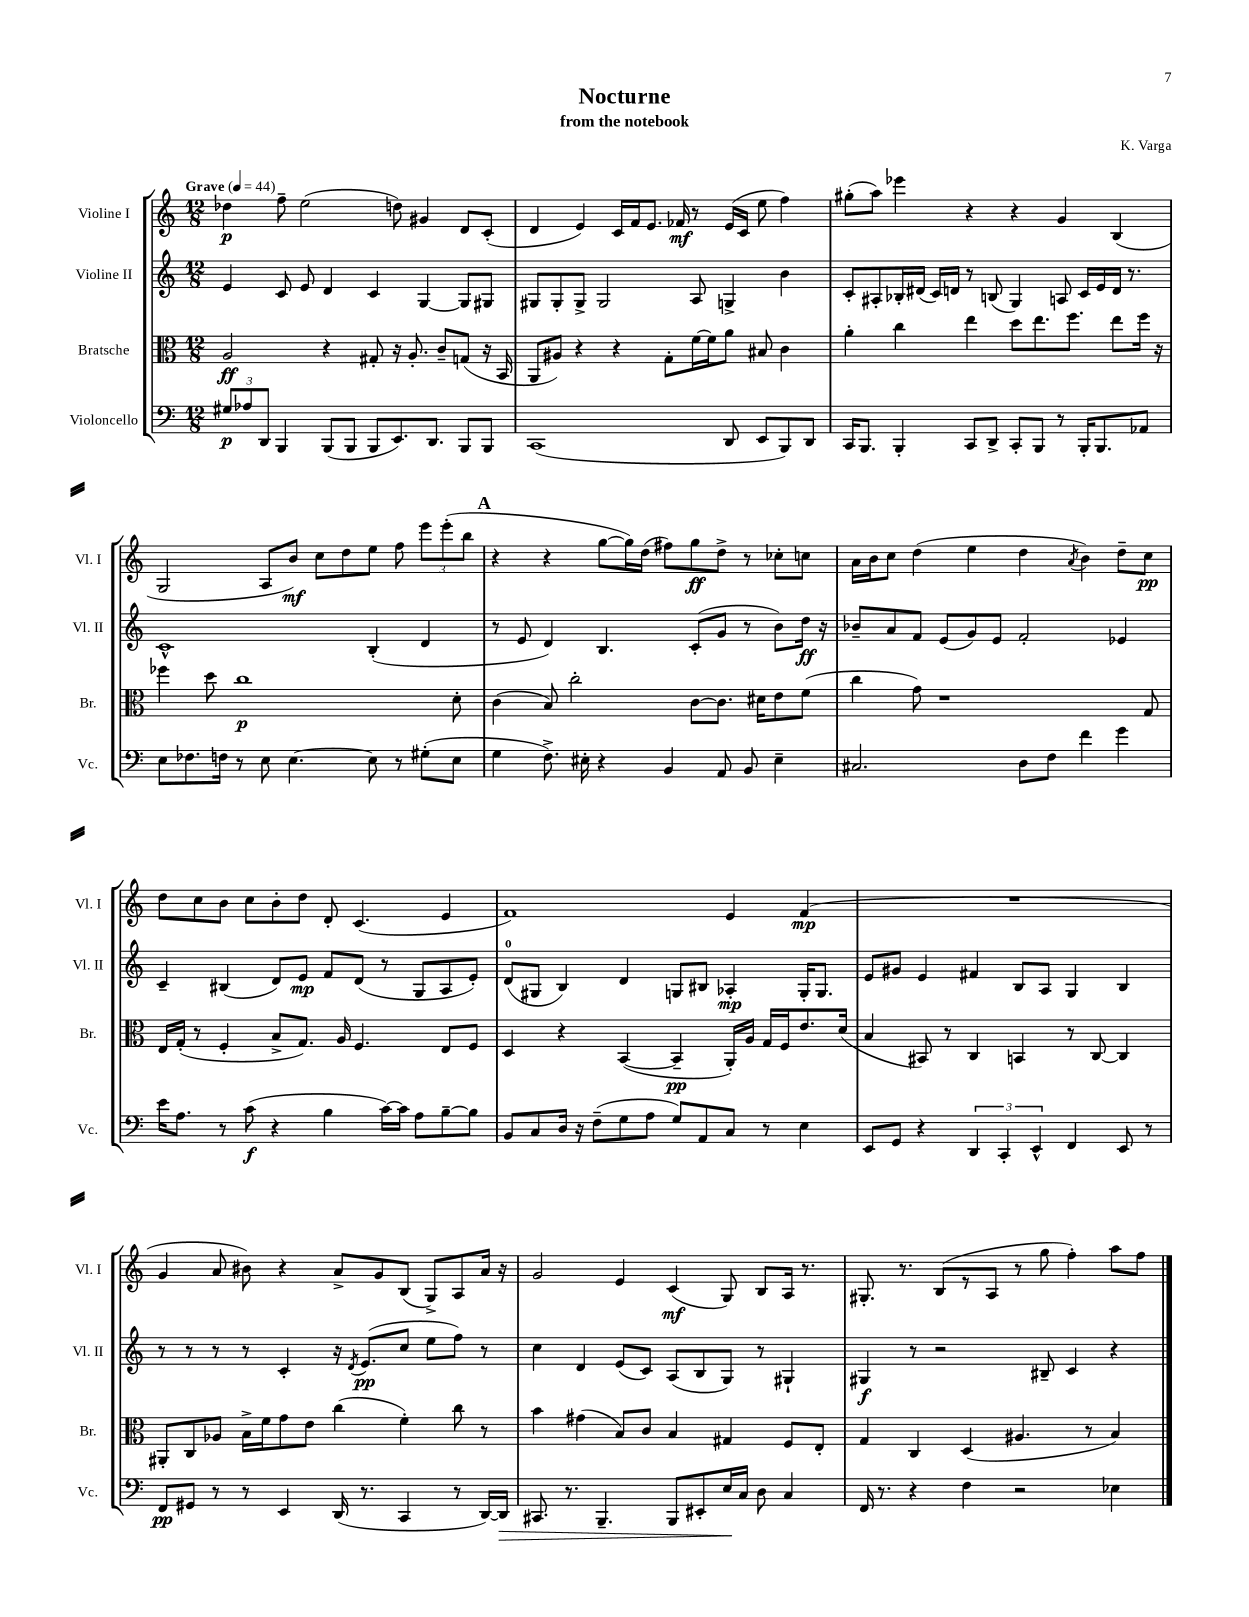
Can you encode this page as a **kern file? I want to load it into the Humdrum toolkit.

**kern	**dynam	**kern	**dynam	**kern	**dynam	**kern	**dynam
*part4	*part4	*part3	*part3	*part2	*part2	*part1	*part1
*staff4	*staff4	*staff3	*staff3	*staff2	*staff2	*staff1	*staff1
*I"Violoncello	*	*I"Bratsche	*	*I"Violine II	*	*I"Violine I	*
*I'Vc.	*	*I'Br.	*	*I'Vl. II	*	*I'Vl. I	*
*clefF4	*	*clefC3	*	*clefG2	*	*clefG2	*
*k[]	*	*k[]	*	*k[]	*	*k[]	*
*M12/8	*	*M12/8	*	*M12/8	*	*M12/8	*
*MM44	*	*MM44	*	*MM44	*	*MM44	*
=1	=1	=1	=1	=1	=1	=1	=1
!	!	!	!	!	!	!LO:TX:a:B:t=Grave	!
12G#X/L	p	2A/	ff	4e/	.	4dd-X\	p
12A-X/	.	.	.	.	.	.	.
12DD/J	.	.	.	.	.	.	.
4BBB/	.	.	.	8c/	.	8ff~\	.
.	.	.	.	8e/	.	(2ee\	.
(8BBB/L	.	4r	.	4d/	.	.	.
8BBB/J	.	.	.	.	.	.	.
8BBB/L	.	8G#X'/	.	4c/	.	.	.
8.EE/)	.	16r	.	.	.	8ddn\)	.
.	.	8.A'/	.	.	.	.	.
.	.	.	.	[4G/	.	4g#X/	.
8.DD/J	.	.	.	.	.	.	.
.	.	8c~/L	.	.	.	.	.
8BBB/L	.	(8Gn/J	.	8G/L]	.	8d/L	.
8BBB/J	.	16r	.	8G#X/J	.	(8c'/J	.
.	.	16BB/	.	.	.	.	.
=2	=2	=2	=2	=2	=2	=2	=2
(1CC	.	8AA/L	.	8G#X/L	.	4d/	.
.	.	8A#X/J)	.	8G#'/	.	.	.
.	.	4r	.	8G#^/J	.	4e/)	.
.	.	.	.	2G#/	.	.	.
.	.	4r	.	.	.	16c/LL	.
.	.	.	.	.	.	16f/J	.
.	.	.	.	.	.	8.e/J	.
.	.	8G'\L	.	.	.	.	.
.	.	.	.	.	.	16f-X/	mf
.	.	[16f\L	.	8A/	.	8r	.
.	.	16f\J]	.	.	.	.	.
8DD/	.	8a\J	.	4Gn^/	.	(16e/LL	.
.	.	.	.	.	.	16c/JJ	.
8EE/L	.	8B#X/	.	.	.	8ee\	.
8BBB/)	.	4c\	.	4b\	.	4ff\)	.
8DD/J	.	.	.	.	.	.	.
=3	=3	=3	=3	=3	=3	=3	=3
16CC/KL	.	4a'\	.	8c'/L	.	(8gg#X'\L	.
8.BBB/J	.	.	.	.	.	.	.
.	.	.	.	8A#X'/	.	8aa\J)	.
4BBB'/	.	4cc\	.	16B-X'/L	.	4eee-X\	.
.	.	.	.	(16d#X/JJ	.	.	.
.	.	.	.	16c/LL)	.	.	.
.	.	.	.	16dn/JJ	.	.	.
8CC/L	.	4ee\	.	8r	.	4r	.
8DD^/J	.	.	.	(8Bn/	.	.	.
8CC'/L	.	8dd\L	.	4G/)	.	4r	.
8BBB/J	.	8.ee\	.	.	.	.	.
8r	.	.	.	8An/	.	4g/	.
.	.	8.ff\J	.	.	.	.	.
16BBB'/KL	.	.	.	16c/LL	.	.	.
8.BBB/	.	.	.	16e/	.	.	.
.	.	8ee\L	.	16d/JJ	.	(4B/	.
.	.	.	.	8.r	.	.	.
8AA-X/J	.	16ff\Jk	.	.	.	.	.
.	.	16r	.	.	.	.	.
!!LO:LB:g=z
=4	=4	=4	=4	=4	=4	=4	=4
8E\L	.	4ff-X\	.	1c^^	.	2G/	.
8.F-X\	.	.	.	.	.	.	.
.	.	8dd\	.	.	.	.	.
16Fn\Jk	.	.	.	.	.	.	.
8r	.	1cc	p	.	.	.	.
8E\	.	.	.	.	.	8A/L	.
[4.E\	.	.	.	.	.	8b/J)	mf
.	.	.	.	.	.	8cc\L	.
.	.	.	.	.	.	8dd\	.
8E\]	.	.	.	(4B'/	.	8ee\J	.
8r	.	.	.	.	.	8ff\	.
(8G#X'\L	.	.	.	4d/	.	12eee\L	.
.	.	.	.	.	.	(12eee'\	.
8E\J	.	8d'\	.	.	.	.	.
.	.	.	.	.	.	12bb\J	.
!!LO:REH:place=s1:t=A
=5	=5	=5	=5	=5	=5	=5	=5
4G\	.	(4c\	.	8r	.	4r	.
.	.	.	.	8e/	.	.	.
8.F^\)	.	8B/)	.	4d/)	.	4r	.
.	.	2cc'\	.	.	.	.	.
16E#X'\	.	.	.	.	.	.	.
4r	.	.	.	4.B/	.	[8gg\L	.
.	.	.	.	.	.	16gg\L])	.
.	.	.	.	.	.	(16dd\JJ	.
4BB/	.	.	.	.	.	8ff#X\L)	.
.	.	[8c\L	.	(8c'/L	.	8gg\	ff
8AA/	.	8.c\J]	.	8g/J	.	8dd^\J	.
8BB/	.	.	.	8r	.	8r	.
.	.	16d#X\KL	.	.	.	.	.
4E#~\	.	8e\	.	8b\L)	.	8cc-X'\L	.
.	.	(8f\J	.	16dd\Jk	ff	8ccn\J	.
.	.	.	.	16r	.	.	.
=6	=6	=6	=6	=6	=6	=6	=6
2.C#X/	.	4cc\	.	8b-X~/L	.	16a\LL	.
.	.	.	.	.	.	16b\J	.
.	.	.	.	8a/	.	8cc\J	.
.	.	8g\)	.	8f/J	.	(4dd\	.
.	.	1r	.	(8e/L	.	.	.
.	.	.	.	8g/)	.	4ee\	.
.	.	.	.	8e/J	.	.	.
8D\L	.	.	.	2f'/	.	4dd\	.
8F\J	.	.	.	.	.	.	.
.	.	.	.	.	.	8qa/	.
4f\	.	.	.	.	.	4b\)	.
4g\	.	.	.	4e-X/	.	8dd~\L	.
.	.	8G/	.	.	.	8cc\J	pp
!!LO:LB:g=z
=7	=7	=7	=7	=7	=7	=7	=7
16e\KL	.	16E/LL	.	4c~/	.	8dd\L	.
8.A\J	.	(16G'/JJ	.	.	.	.	.
.	.	8r	.	.	.	8cc\	.
8r	.	4F'/	.	(4B#X/	.	8b\J	.
(8c\	f	.	.	.	.	8cc\L	.
4r	.	8B^/L	.	8d/L)	.	8b'\	.
.	.	8.G/J)	.	8e/J	mp	8dd\J	.
4B\	.	.	.	8f/L	.	8d'/	.
.	.	16A/	.	.	.	.	.
.	.	4.F/	.	(8d/J	.	(4.c/	.
[16c\LL)	.	.	.	8r	.	.	.
16c\JJ]	.	.	.	.	.	.	.
8A\L	.	.	.	8G/L	.	.	.
[8B~\	.	8E/L	.	8A/	.	4e/	.
8B\J]	.	8F/J	.	8e'/J)	.	.	.
=8	=8	=8	=8	=8	=8	=8	=8
8BB/L	.	4D/	.	(8d/L	.	1f)	.
8C/	.	.	.	8G#X/J	.	.	.
16D/Jk	.	4r	.	4B/)	.	.	.
16r	.	.	.	.	.	.	.
(8F~\L	.	.	.	.	.	.	.
8G\	.	([4BB/	.	4d/	.	.	.
8A\J	.	.	.	.	.	.	.
8G/L)	.	4BB~/]	pp	8Gn/L	.	.	.
8AA/	.	.	.	8B#X/J	.	.	.
8C/J	.	16AA'/LL)	.	4A-X'/	mp	4e/	.
.	.	16A/JJ	.	.	.	.	.
8r	.	16G/LL	.	.	.	.	.
.	.	16F/J	.	.	.	.	.
4E\	.	8.e/	.	16G'/KL	.	(4f/	mp
.	.	.	.	8.G/J	.	.	.
.	.	(16d/Jk	.	.	.	.	.
=9	=9	=9	=9	=9	=9	=9	=9
8EE/L	.	4B/	.	8e/L	.	1.r	.
8GG/J	.	.	.	8g#X/J	.	.	.
4r	.	8BB#X/)	.	4e/	.	.	.
.	.	8r	.	.	.	.	.
6DD/	.	4C/	.	4f#X/	.	.	.
6CC'/	.	.	.	.	.	.	.
.	.	4BBn/	.	8B/L	.	.	.
6EE^^/	.	.	.	.	.	.	.
.	.	.	.	8A/J	.	.	.
4FF/	.	8r	.	4G/	.	.	.
.	.	[8C/	.	.	.	.	.
8EE/	.	4C/]	.	4B/	.	.	.
8r	.	.	.	.	.	.	.
!!LO:LB:g=z
=10	=10	=10	=10	=10	=10	=10	=10
8FF/L	pp	8AA#X'/L	.	8r	.	4g/	.
8GG#X/J	.	8C/	.	8r	.	.	.
8r	.	8A-X/J	.	8r	.	8a/	.
8r	.	16B^\LL	.	8r	.	8b#X\)	.
.	.	16f\J	.	.	.	.	.
4EE/	.	8g\	.	4c'/	.	4r	.
.	.	8e\J	.	.	.	.	.
(16DD/	.	(4cc\	.	16r	.	8a^/L	.
.	.	.	.	8qd/	.	.	.
8.r	.	.	.	(8.e/L	pp	.	.
.	.	.	.	.	.	8g/	.
4CC/	.	4f'\)	.	8cc/J	.	(8B/J	.
.	.	.	.	8ee\L	.	8G^/L)	.
8r	.	8cc\	.	8ff\J)	.	8A/	.
[16DD/LL)	.	8r	.	8r	.	16a/Jk	.
!	!LO:HP:b	!	!	!	!	!	!
16DD/JJ]	>	.	.	.	.	16r	.
=11	=11	=11	=11	=11	=11	=11	=11
8.CC#X/	.	4b\	.	4cc\	.	2g/	.
8.r	.	.	.	.	.	.	.
.	.	(4g#X\	.	4d/	.	.	.
4.BBB~/	.	.	.	.	.	.	.
.	.	8B/L)	.	(8e/L	.	4e/	.
.	.	8c/J	.	8c/J)	.	.	.
8BBB/L	.	4B/	.	(8A/L	.	(4c/	mf
8EE#X'/	.	.	.	8B/	.	.	.
16E/L	.	4G#X/	.	8G/J)	.	8G/)	.
16C/JJ	]	.	.	.	.	.	.
8D\	.	.	.	8r	.	8B/L	.
4C/	.	8F/L	.	4G#X`/	.	16A/Jk	.
.	.	.	.	.	.	8.r	.
.	.	8E'/J	.	.	.	.	.
=12	=12	=12	=12	=12	=12	=12	=12
16FF/	.	4G/	.	4G#X/	f	8.G#X'/	.
8.r	.	.	.	.	.	.	.
.	.	.	.	.	.	8.r	.
4r	.	4C/	.	8r	.	.	.
.	.	.	.	2r	.	(8B/L	.
4F\	.	(4D/	.	.	.	8r	.
.	.	.	.	.	.	8A/J	.
2r	.	4.A#X/	.	.	.	8r	.
.	.	.	.	8B#X~/	.	8gg\	.
.	.	.	.	4c/	.	4ff'\)	.
.	.	8r	.	.	.	.	.
4E-X\	.	4B/)	.	4r	.	8aa\L	.
.	.	.	.	.	.	8ff\J	.
==	==	==	==	==	==	==	==
*-	*-	*-	*-	*-	*-	*-	*-
